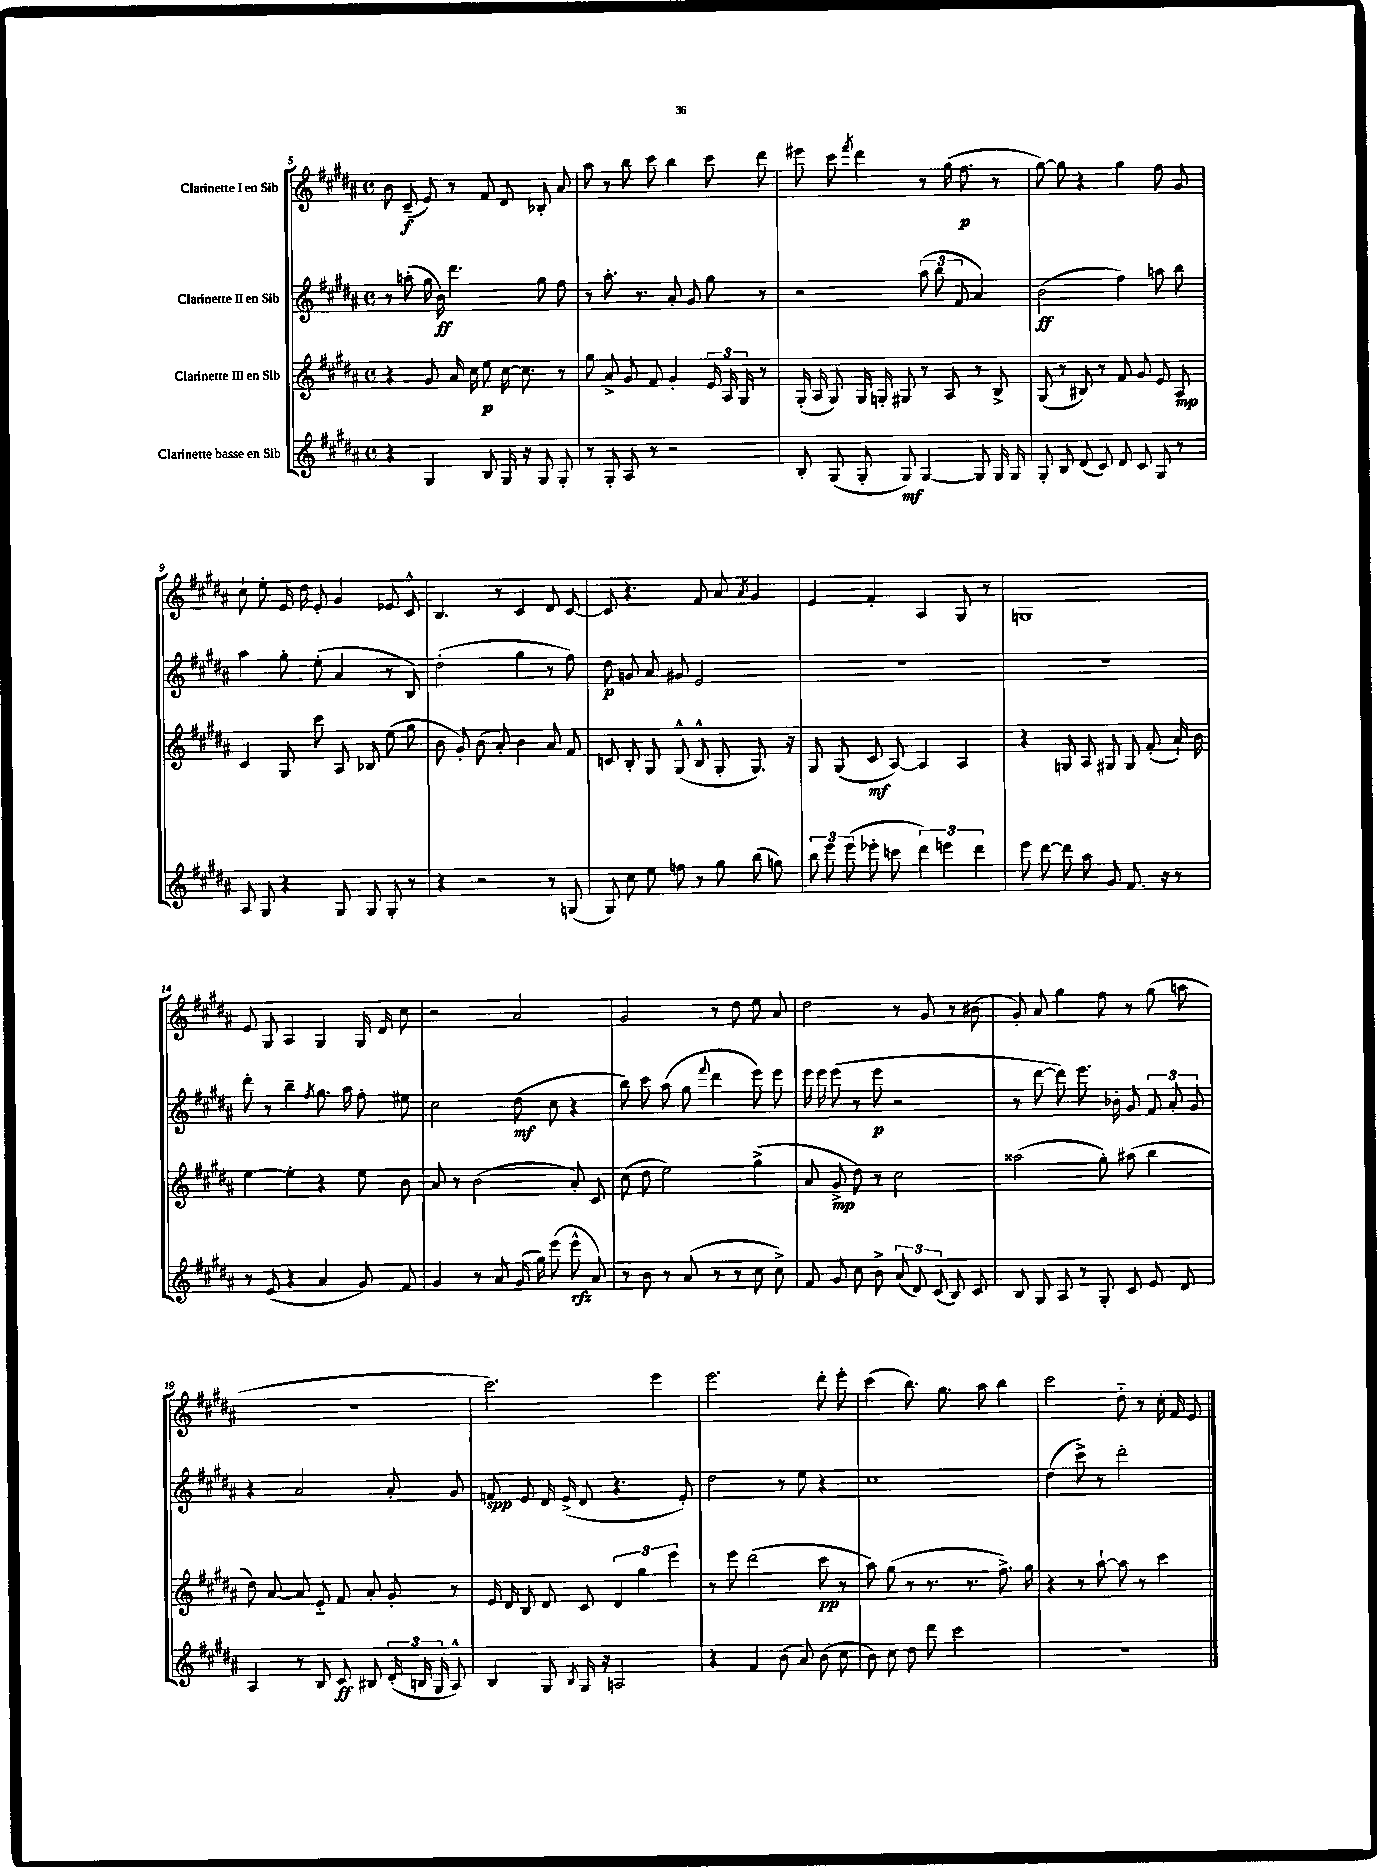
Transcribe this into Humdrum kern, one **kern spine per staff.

**kern	**kern	**kern	**kern
*staff4	*staff3	*staff2	*staff1
*clefG2	*clefG2	*clefG2	*clefG2
*k[f#c#g#d#a#]	*k[f#c#g#d#a#]	*k[f#c#g#d#a#]	*k[f#c#g#d#a#]
*M4/4	*M4/4	*M4/4	*M4/4
*met(c)	*met(c)	*met(c)	*met(c)
4r	4r	8r	8b
.	.	(8aa'	(8c#~
4G#	8g#	16gg#	8e)
.	.	16b)	.
.	16a#	4.ddd#	8r
.	16cc#	.	.
8B	8ee	.	8f#
16G#	[16cc#	.	8d#
16r	8.cc#]	.	.
8G#	.	8gg#	8B-'
8G#'	8r	8ff#	8a#
=	=	=	=
8r	8gg#	8r	8aa#
8G#'	8a#^	8.aa#'	8r
8A#	8g#	.	8bb
.	.	8.r	.
8r	8f#	.	8ccc#
2r	4g#'	8a#'	4bb
.	.	8g#	.
.	24e	8gg#	8ccc#
.	24A#	.	.
.	24G#	.	.
.	8r	8r	8ddd#
=	=	=	=
8B'	(16G#'	2r	8eee#
.	16A#	.	.
(8G#	8G#)	.	8ccc#
.	.	.	8qfff#
8G#'	16G#	.	4ddd#
.	16G'	.	.
8G#)	8G#	.	.
[4G#	8r	(12aa#	8r
.	.	12bb	.
.	8A#	.	(16gg#
.	.	12f#	.
.	.	.	8.ff#
8G#]	8r	4a#)	.
16G#	8B^	.	8r
16G#	.	.	.
=	=	=	=
8G#'	(8G#	(2b	[8gg#)
8B	8r	.	8gg#]
(8d#	8B#)	.	4r
8c#)	8r	.	.
8d#	8f#	4ff#)	4gg#
8c#	8g#	.	.
8G#	8e	8aa	8ff#
8r	8A#	8bb	8g#
=	=	=	=
8A#	4c#	4aa#	8cc#`
8G#	.	.	8ee'
4r	8G#	8gg#'	16e
.	.	.	16dd#
.	8ccc#	(8ee'	8e'
8G#	8A#	4a#	4g#
8G#	8B-	.	.
8G#'	(8ee	8r	8e-
8r	8gg#	8B)	8c#^^
=	=	=	=
4r	8b	(2dd#'	4.B
.	8g#')	.	.
2r	(8b	.	.
.	8a#')	.	8r
.	4b	4gg#	4c#
8r	8a#	8r	8d#
(8G	8f#	8ff#)	[8c#
=	=	=	=
8G#)	8c	8dd#	8c#]
8cc#	8B'	8g	4.r
8ee	8G#	8a#	.
8ff	(8G#^^	8g#	.
8r	8B^^	2e	8f#
8gg#	8G#'	.	8a#
.	.	.	8qa#
(8bb	8.G#)	.	4g#
8gg)	.	.	.
.	16r	.	.
=	=	=	=
12bb	8G#	1r	4e
12eee	.	.	.
.	(8G#	.	.
(12eee	.	.	.
8eee-'	8c#	.	4f#'
8ccc	[8A#)	.	.
6ddd#)	4A#]	.	4A#
6eee	.	.	.
.	4A#	.	8G#
6ddd#	.	.	.
.	.	.	8r
=	=	=	=
8eee	4r	1r	1G
[8ddd#	.	.	.
8ddd#]	8G	.	.
8aa#	8A#	.	.
8g#	8G#	.	.
8.f#	8G#	.	.
.	(8f#'	.	.
16r	.	.	.
8r	16a#`)	.	.
.	16b	.	.
=	=	=	=
8r	[4ee	8ddd#'	8e
(8e	.	8r	8G#
4r	4ee']	4bb~	4A#
.	.	8qff#	.
4a#	4r	8.gg#	4G#
.	.	16aa#	.
8g#)	8ee	8ff#'	16G#
.	.	.	16d#
8f#	8b	8ee#	8cc#
=	=	=	=
4g#	8a#	2cc#	2r
.	8r	.	.
8r	(2b	.	.
8a#	.	.	.
(16g#	.	(8dd#	2a#
16gg#)	.	.	.
(8eee	.	8cc#	.
8eee^^	8a#')	4r	.
8a#)	8c#	.	.
=	=	=	=
8r	(8cc#	8bb)	2g#
8b	8dd#	8ccc#	.
8r	2ee)	(8aa#	.
(8a#	.	8gg#	.
.	.	8qqfff#	.
8r	.	4ddd#	8r
8r	.	.	8dd#
8cc#	(4gg#^	8eee)	8ee
8cc#^)	.	8eee	8a#
=	=	=	=
8f#	8a#	16eee	2dd#
.	.	16eee	.
8g#	8g#^	(8eee	.
8cc#	8dd#)	8r	.
8b^	8r	8eee	.
(12a#	2cc#	2r	8r
12d#)	.	.	.
.	.	.	8g#
(12c#	.	.	.
8B)	.	.	8r
8c#	.	.	(8b#
=	=	=	=
8B	(2aa##	8r	8g#')
8G#	.	[8ddd#	8a#
8A#	.	8ddd#])	4gg#
8r	.	8.eee	.
8G#'	8gg#')	.	8ff#
.	.	16b-'	.
8c#	(8aa#	8g#	8r
8e	4bb	12f#	(8gg#
.	.	12a#'	.
8d#	.	.	8aa
.	.	12g#	.
=	=	=	=
4A#	8dd#)	4r	1r
.	[8a#	.	.
8r	8a#]	2a#	.
8B	8e'~	.	.
8c#	8f#	.	.
8B#	8a#'	.	.
(24d#'	8g#'	8a#'	.
24B	.	.	.
24G#	.	.	.
8A#^^)	8r	8g#	.
=	=	=	=
4B	16e	8f	2.ccc#)
.	16d#	.	.
.	8B	8e	.
8G#	8d#	16d#	.
.	.	(16e^	.
8qB	.	.	.
16G#	8c#	8d#	.
16r	.	.	.
2A	6d#	4.r	.
.	6gg#	.	.
.	.	.	4eee
.	6eee	.	.
.	.	8e')	.
=	=	=	=
4r	8r	2dd#	2.eee
.	8eee	.	.
4f#	(2ddd#	.	.
(8b	.	8r	.
8a#)	.	8ee	.
(8b	8ccc#	4r	8ddd#'
8cc#	8r	.	8eee'
=	=	=	=
8b)	8aa#)	1cc#	(4ccc#
8cc#	(8gg#	.	.
8dd#	8r	.	8.bb)
8ddd#	8.r	.	.
.	.	.	8.gg#
2ccc#	.	.	.
.	8.r	.	.
.	.	.	8aa#
.	8.ff#^)	.	4bb
.	16gg#	.	.
=	=	=	=
1r	4r	(4dd#	2ccc#
.	8r	8ccc#^)	.
.	[8aa#`	8r	.
.	8aa#]	2ddd#'	8dd#'~
.	8r	.	8r
.	4ccc#	.	16cc#'
.	.	.	16f#
.	.	.	8e
==	==	==	==
*-	*-	*-	*-
